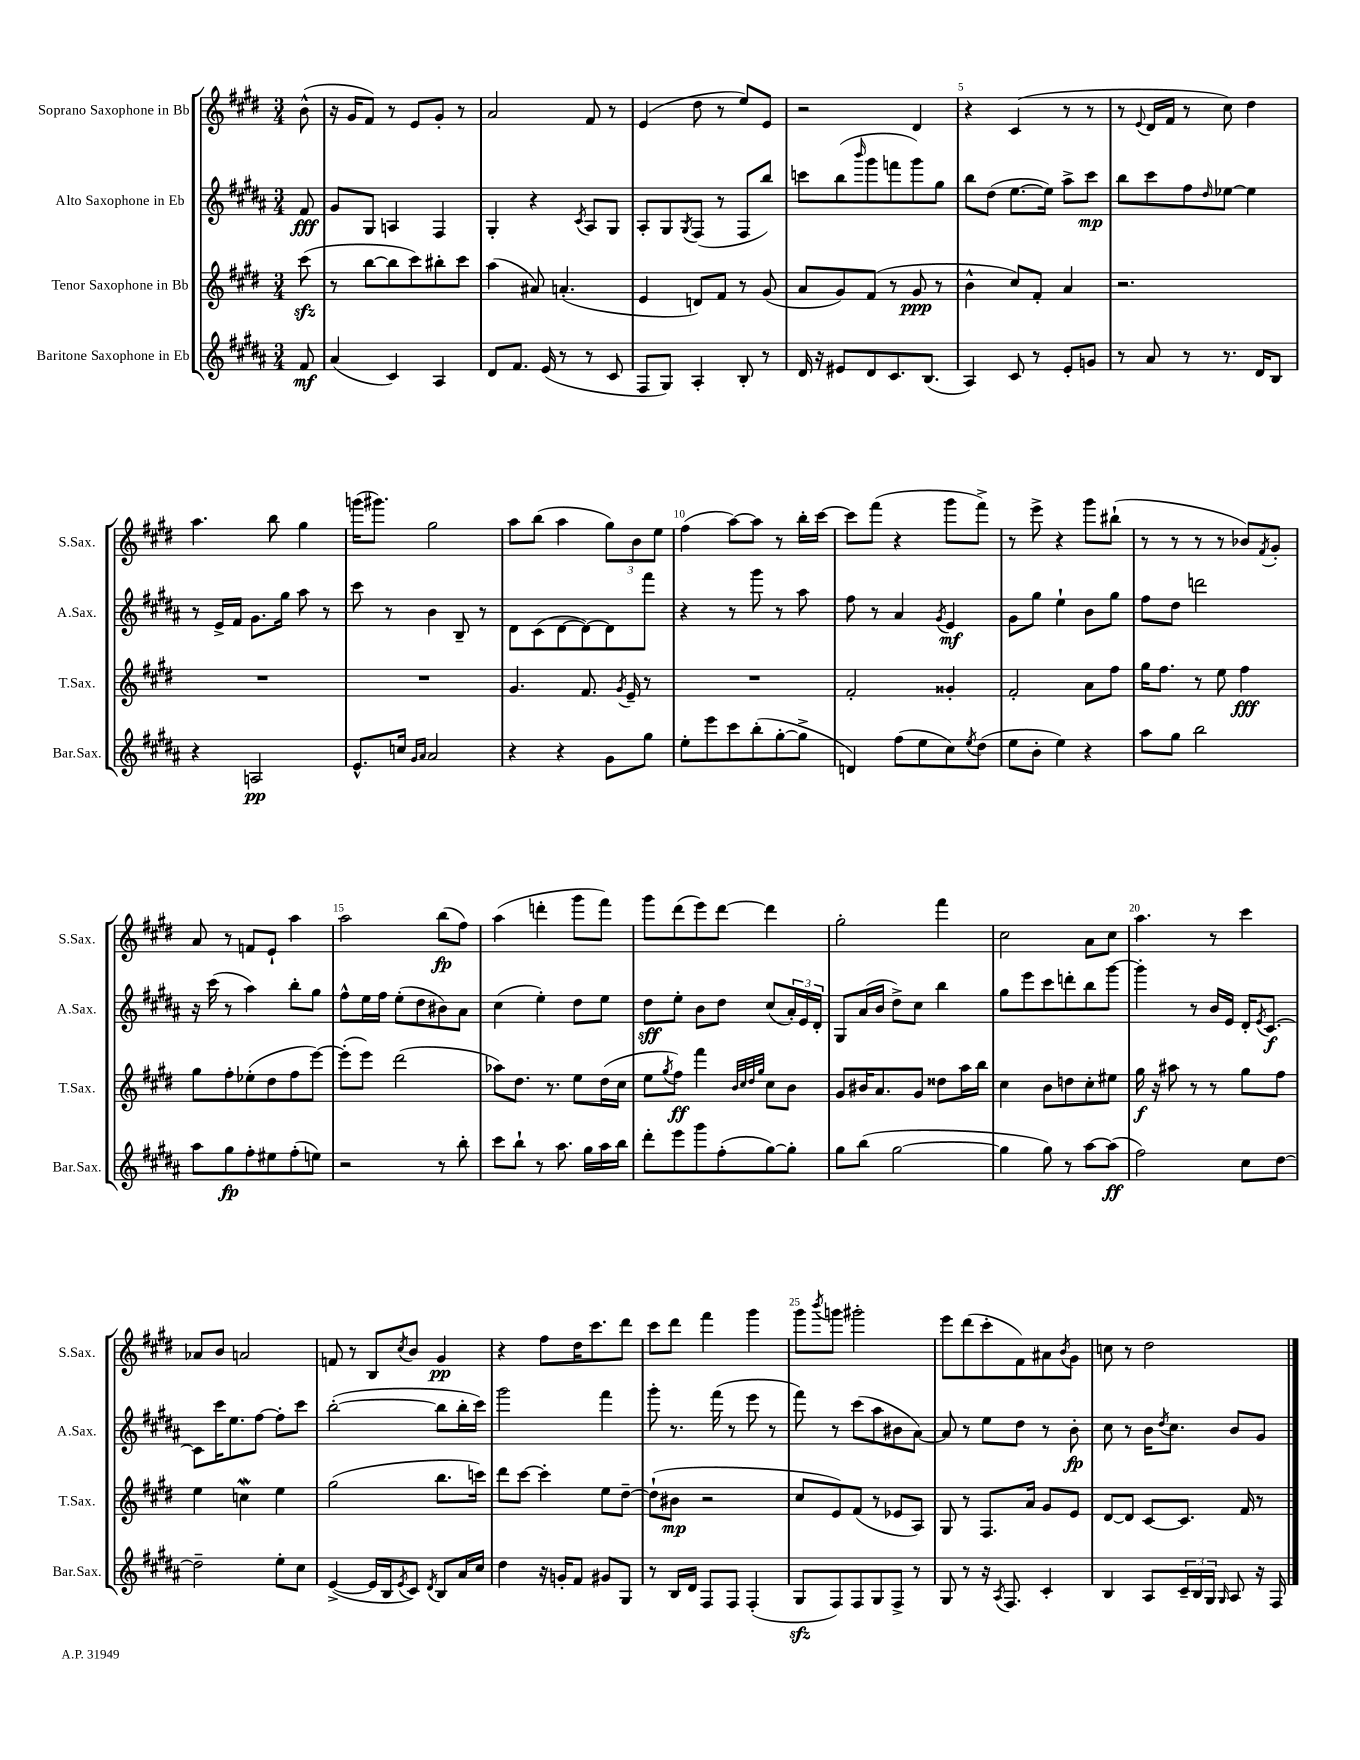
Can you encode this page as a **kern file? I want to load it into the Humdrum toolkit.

**kern	**dynam	**kern	**dynam	**kern	**dynam	**kern	**dynam
*part4	*part4	*part3	*part3	*part2	*part2	*part1	*part1
*staff4	*staff4	*staff3	*staff3	*staff2	*staff2	*staff1	*staff1
*I"Baritone Saxophone in Eb	*	*I"Tenor Saxophone in Bb	*	*I"Alto Saxophone in Eb	*	*I"Soprano Saxophone in Bb	*
*I'Bar.Sax.	*	*I'T.Sax.	*	*I'A.Sax.	*	*I'S.Sax.	*
*clefG2	*	*clefG2	*	*clefG2	*	*clefG2	*
*k[f#c#g#d#a#]	*	*k[f#c#g#d#]	*	*k[f#c#g#d#a#]	*	*k[f#c#g#d#]	*
*M3/4	*	*M3/4	*	*M3/4	*	*M3/4	*
=	=	=	=	=	=	=	=
8f#/	mf	(8ccc#zz\	.	8f#/	fff	(8b^^\	.
=1	=1	=1	=1	=1	=1	=1	=1
(4a#/	.	8r	.	8g#/L	.	16r	.
.	.	.	.	.	.	16g#/KL	.
.	.	[8bb\L	.	8G#/J	.	8f#/J)	.
4c#/)	.	8bb\]	.	4An/	.	8r	.
.	.	8ccc#\)	.	.	.	8e/L	.
4A#/	.	8bb#X'\	.	4F#/	.	8g#'/J	.
.	.	8ccc#\J	.	.	.	8r	.
=2	=2	=2	=2	=2	=2	=2	=2
8d#/L	.	(4aa\	.	4G#'/	.	2a/	.
8.f#/J	.	.	.	.	.	.	.
.	.	8a#X/)	.	4r	.	.	.
(16e/	.	.	.	.	.	.	.
8r	.	(4.an'/	.	.	.	.	.
.	.	.	.	8qc#/	.	.	.
8r	.	.	.	8A#/L	.	8f#/	.
8c#/	.	.	.	8G#/J	.	8r	.
=3	=3	=3	=3	=3	=3	=3	=3
8F#/L	.	4e/	.	8A#'/L	.	(4e/	.
8G#/J)	.	.	.	8G#/	.	.	.
.	.	.	.	8qG#/	.	.	.
4A#'/	.	8dn/L)	.	(8F#/J	.	8dd#\	.
.	.	8f#/J	.	8r	.	8r	.
8B'/	.	8r	.	8F#/L	.	8ee/L)	.
8r	.	(8g#/	.	8bb/J)	.	8e/J	.
=4	=4	=4	=4	=4	=4	=4	=4
16d#/	.	8a/L	.	8cccn\L	.	2r	.
16r	.	.	.	.	.	.	.
8e#X/L	.	8g#/)	.	(8bb\	.	.	.
.	.	.	.	16qqbbb/	.	.	.
8d#/	.	(8f#/J	.	8ggg#\	.	.	.
8.c#/	.	8r	.	8fffn\	.	.	.
.	.	8g#/	ppp	8ggg#\)	.	4d#/	.
(8.B/J	.	.	.	.	.	.	.
.	.	8r	.	8gg#\J	.	.	.
=5	=5	=5	=5	=5	=5	=5	=5
4A#/)	.	4b^^\	.	8bb\L	.	4r	.
.	.	.	.	(8dd#\J	.	.	.
8c#/	.	8cc#/L)	.	[8.ee\L	.	(4c#/	.
8r	.	8f#'/J	.	.	.	.	.
.	.	.	.	16ee\Jk])	.	.	.
8e'/L	.	4a/	.	8aa#^\L	.	8r	.
8gn/J	.	.	.	8ccc#\J	mp	8r	.
=6	=6	=6	=6	=6	=6	=6	=6
8r	.	2.r	.	8bb\L	.	8r	.
.	.	.	.	.	.	8qqe/	.
8a#/	.	.	.	8ccc#\	.	16d#/LL	.
.	.	.	.	.	.	16f#/JJ	.
8r	.	.	.	8ff#\	.	8r	.
.	.	.	.	16qqdd#/	.	.	.
8.r	.	.	.	[8ee-X\J	.	8cc#\)	.
.	.	.	.	4ee-\]	.	4dd#\	.
16d#/KL	.	.	.	.	.	.	.
8B/J	.	.	.	.	.	.	.
!!LO:LB:g=z
=7	=7	=7	=7	=7	=7	=7	=7
4r	.	2.r	.	8r	.	4.aa\	.
.	.	.	.	16e^/LL	.	.	.
.	.	.	.	16f#/JJ	.	.	.
2An/	pp	.	.	8.g#\L	.	.	.
.	.	.	.	.	.	8bb\	.
.	.	.	.	16gg#\Jk	.	.	.
.	.	.	.	8aa#\	.	4gg#\	.
.	.	.	.	8r	.	.	.
=8	=8	=8	=8	=8	=8	=8	=8
8.e^^/L	.	2.r	.	8ccc#\	.	(16gggn\KL	.
.	.	.	.	.	.	8.ggg#X\J)	.
.	.	.	.	8r	.	.	.
16ccn/Jk	.	.	.	.	.	.	.
16qqg#/LL	.	.	.	.	.	.	.
16qqa#/JJ	.	.	.	.	.	.	.
2a#/	.	.	.	4b\	.	2gg#\	.
.	.	.	.	8B~/	.	.	.
.	.	.	.	8r	.	.	.
=9	=9	=9	=9	=9	=9	=9	=9
4r	.	4.g#/	.	8d#\L	.	8aa\L	.
.	.	.	.	(8c#\	.	(8bb\J	.
4r	.	.	.	[8d#\	.	4aa\	.
.	.	8.f#/	.	8d#\_)	.	.	.
8g#\L	.	.	.	8d#\]	.	12gg#\L)	.
.	.	8qg#/	.	.	.	.	.
.	.	16e~/	.	.	.	.	.
.	.	.	.	.	.	12b\	.
8gg#\J	.	8r	.	8fff#\J	.	.	.
.	.	.	.	.	.	12ee\J	.
=10	=10	=10	=10	=10	=10	=10	=10
8ee'\L	.	2.r	.	4r	.	(4ff#\	.
8eee\	.	.	.	.	.	.	.
8ccc#\	.	.	.	8r	.	[8aa\L)	.
(8bb'\	.	.	.	8ggg#\	.	8aa\J]	.
[8gg#'\	.	.	.	8r	.	8r	.
8gg#^\J]	.	.	.	8aa#\	.	16bb'\LL	.
.	.	.	.	.	.	[16ccc#\JJ	.
=11	=11	=11	=11	=11	=11	=11	=11
4dn/)	.	2f#'/	.	8ff#\	.	8ccc#\L]	.
.	.	.	.	8r	.	(8fff#\J	.
(8ff#\L	.	.	.	4a#/	.	4r	.
8ee\	.	.	.	.	.	.	.
.	.	.	.	8qg#/	.	.	.
8cc#\)	.	4g##X'/	.	4e/	mf	8ggg#\L	.
8qee/	.	.	.	.	.	.	.
(8dd#\J	.	.	.	.	.	8fff#^\J)	.
=12	=12	=12	=12	=12	=12	=12	=12
8ee\L	.	2f#'/	.	8g#\L	.	8r	.
8b'\J	.	.	.	8gg#\J	.	8eee^\	.
4ee\)	.	.	.	4ee`\	.	4r	.
4r	.	8a\L	.	8b\L	.	8ggg#\L	.
.	.	8ff#\J	.	8gg#\J	.	(8bb#X`\J	.
=13	=13	=13	=13	=13	=13	=13	=13
8aa#\L	.	16gg#\KL	.	8ff#\L	.	8r	.
.	.	8.ff#\J	.	.	.	.	.
8gg#\J	.	.	.	8dd#\J	.	8r	.
2bb\	.	8r	.	2dddn\	.	8r	.
.	.	8ee\	.	.	.	8r	.
.	.	4ff#\	fff	.	.	8b-X/L)	.
.	.	.	.	.	.	8qf#/	.
.	.	.	.	.	.	8g#'/J	.
!!LO:LB:g=z
=14	=14	=14	=14	=14	=14	=14	=14
8aa#\L	.	8gg#\L	.	16r	.	8a/	.
.	.	.	.	(16ccc#\	.	.	.
8gg#\	fp	8ff#'\	.	8r	.	8r	.
8ff#'\	.	(8ee-X'\	.	4aa#\)	.	8fn/L	.
8ee#X\	.	8dd#\	.	.	.	8e`/J	.
(8ff#'\	.	8ff#\	.	8bb'\L	.	4aa\	.
8een\J)	.	[8eee\J)	.	8gg#\J	.	.	.
=15	=15	=15	=15	=15	=15	=15	=15
2r	.	(8eee'\L]	.	8ff#^^\L	.	2aa\	.
.	.	8eee\J)	.	16ee\L	.	.	.
.	.	.	.	16ff#\JJ	.	.	.
.	.	(2ddd#\	.	(8ee'\L	.	.	.
.	.	.	.	8dd#\	.	.	.
8r	.	.	.	8b#X\)	.	(8bb\L	fp
8bb'\	.	.	.	8a#\J	.	8ff#\J)	.
=16	=16	=16	=16	=16	=16	=16	=16
8ccc#\L	.	8aa-X\L)	.	(4cc#\	.	(4aa\	.
8bb`\J	.	8.dd#\J	.	.	.	.	.
8r	.	.	.	4ee'\)	.	4dddn'\	.
.	.	8.r	.	.	.	.	.
8.aa#\	.	.	.	.	.	.	.
.	.	8ee\L	.	8dd#\L	.	8ggg#\L	.
16gg#\LL	.	.	.	.	.	.	.
16aa#\	.	(16dd#\L	.	8ee\J	.	8fff#\J)	.
16bb\JJ	.	16cc#\JJ	.	.	.	.	.
=17	=17	=17	=17	=17	=17	=17	=17
8ddd#'\L	.	8ee\L	.	8dd#\L	sff	8ggg#\L	.
.	.	8qgg#/	.	.	.	.	.
8eee\	.	8ff#\J)	ff	8ee'\J	.	(8ddd#\	.
8ggg#\	.	4fff#\	.	8b\L	.	8eee\)	.
(8ff#'\	.	.	.	8dd#\J	.	[8ddd#\J	.
.	.	32qqb/LLL	.	.	.	.	.
.	.	32qqcc#/	.	.	.	.	.
.	.	32qqdd#/	.	.	.	.	.
.	.	32qqgg#/JJJ	.	.	.	.	.
[8gg#\)	.	8cc#\L	.	(8cc#/L	.	4ddd#\]	.
8gg#'\J]	.	8b\J	.	24a#'/L)	.	.	.
.	.	.	.	24e/	.	.	.
.	.	.	.	24d#'/JJ	.	.	.
=18	=18	=18	=18	=18	=18	=18	=18
8gg#\L	.	8g#/L	.	8G#/L	.	2gg#'\	.
(8bb\J	.	16b#X/K	.	(16a#/L	.	.	.
.	.	8.a/	.	16b/JJ	.	.	.
[2gg#\	.	.	.	8dd#^\L)	.	.	.
.	.	8g#/J	.	8cc#\J	.	.	.
.	.	8dd##X\L	.	4bb\	.	4fff#\	.
.	.	16aa\L	.	.	.	.	.
.	.	16bb\JJ	.	.	.	.	.
=19	=19	=19	=19	=19	=19	=19	=19
4gg#\]	.	4cc#\	.	8gg#\L	.	2cc#\	.
.	.	.	.	8eee\	.	.	.
8gg#\)	.	8b\L	.	8ccc#\	.	.	.
8r	.	8ddn\	.	8dddn'\	.	.	.
[8aa#\L	.	8cc#'\	.	8bb\	.	8a\L	.
(8aa#\J]	ff	8ee#X\J	.	[8ggg#\J	.	8cc#\J	.
=20	=20	=20	=20	=20	=20	=20	=20
2ff#\)	.	16gg#\	f	4ggg#'\]	.	4.aa\	.
.	.	16r	.	.	.	.	.
.	.	8aa#X\	.	.	.	.	.
.	.	8r	.	8r	.	.	.
.	.	8r	.	16b/LL	.	8r	.
.	.	.	.	16e/JJ	.	.	.
8cc#\L	.	8gg#\L	.	16d#'/KL	.	4ccc#\	.
.	.	.	.	8qe/	.	.	.
.	.	.	.	[8.c#/J	f	.	.
[8dd#\J	.	8ff#\J	.	.	.	.	.
!!LO:LB:g=z
=21	=21	=21	=21	=21	=21	=21	=21
2dd#~\]	.	4ee\	.	8c#\L]	.	8a-X/L	.
.	.	.	.	16ccc#\K	.	8b/J	.
.	.	.	.	8.ee\	.	.	.
.	.	4ccnw\	.	.	.	2an/	.
.	.	.	.	[8ff#\J	.	.	.
8ee'\L	.	4ee\	.	8ff#'\L]	.	.	.
8cc#\J	.	.	.	8ccc#\J	.	.	.
=22	=22	=22	=22	=22	=22	=22	=22
([4e^/	.	(2gg#\	.	([2bb'\	.	8fn/	.
.	.	.	.	.	.	8r	.
16e/LL]	.	.	.	.	.	8B/L	.
16B/J	.	.	.	.	.	.	.
8qe/	.	.	.	.	.	8qcc#/	.
8c#/J)	.	.	.	.	.	8b/J	.
8qd#/	.	.	.	.	.	.	.
8B/L	.	8.bb\L	.	8bb\L]	.	4g#/	pp
16a#/L	.	.	.	16bb'\L	.	.	.
16cc#/JJ	.	16cccn\Jk)	.	16ccc#\JJ)	.	.	.
=23	=23	=23	=23	=23	=23	=23	=23
4dd#\	.	8ddd#\L	.	2ggg#\	.	4r	.
.	.	[8ccc#\J	.	.	.	.	.
16r	.	4ccc#'\]	.	.	.	8ff#\L	.
16gn'/KL	.	.	.	.	.	.	.
8f#/J	.	.	.	.	.	16dd#\K	.
.	.	.	.	.	.	8.ccc#\	.
8g#X/L	.	8ee\L	.	4fff#\	.	.	.
8G#/J	.	[8dd#~\J	.	.	.	8ddd#\J	.
=24	=24	=24	=24	=24	=24	=24	=24
8r	.	(8dd#`\L]	.	8ggg#'\	.	8ccc#\L	.
16B/LL	.	8b#X\J	mp	8.r	.	8ddd#\J	.
16d#/JJ	.	.	.	.	.	.	.
8F#/L	.	2r	.	.	.	4fff#\	.
.	.	.	.	(16fff#\	.	.	.
8F#/J	.	.	.	8r	.	.	.
(4F#'/	.	.	.	8eee\	.	4ggg#\	.
.	.	.	.	8r	.	.	.
=25	=25	=25	=25	=25	=25	=25	=25
8G#zz/L	.	8cc#/L	.	8fff#\)	.	8ggg#\L	.
.	.	.	.	.	.	8qbbb/	.
8F#/)	.	8e/)	.	8r	.	8gggn\J	.
8F#/	.	(8f#/J	.	(8ccc#\L	.	2ggg#X'\	.
8G#/	.	8r	.	8aa#\	.	.	.
8F#^/J	.	8e-X/L	.	8b#X\	.	.	.
8r	.	8A/J)	.	[8a#\J)	.	.	.
=26	=26	=26	=26	=26	=26	=26	=26
8G#/	.	8G#/	.	8a#/]	.	8eee\L	.
8r	.	8r	.	8r	.	(8ddd#\	.
16r	.	8.F#/L	.	8ee\L	.	8ccc#'\	.
8qA#/	.	.	.	.	.	.	.
8.F#/	.	.	.	.	.	.	.
.	.	.	.	8dd#\J	.	8f#\)	.
.	.	16a/Jk	.	.	.	.	.
4c#'/	.	8g#/L	.	8r	.	8a#X\	.
.	.	.	.	.	.	8qb/	.
.	.	8e/J	.	8b'\	fp	8g#\J	.
=27	=27	=27	=27	=27	=27	=27	=27
4B/	.	[8d#/L	.	8cc#\	.	8ccn\	.
.	.	8d#/J]	.	8r	.	8r	.
8A#/L	.	[8c#/L	.	16b\KL	.	2dd#\	.
.	.	.	.	8qdd#/	.	.	.
.	.	.	.	8.cc#\J	.	.	.
24c#~/L	.	8.c#/J]	.	.	.	.	.
24B/	.	.	.	.	.	.	.
24G#/JJ	.	.	.	.	.	.	.
16qqG#/	.	.	.	.	.	.	.
8A#/	.	.	.	8b/L	.	.	.
.	.	16f#/	.	.	.	.	.
16r	.	8r	.	8g#/J	.	.	.
16F#/	.	.	.	.	.	.	.
==	==	==	==	==	==	==	==
*-	*-	*-	*-	*-	*-	*-	*-
